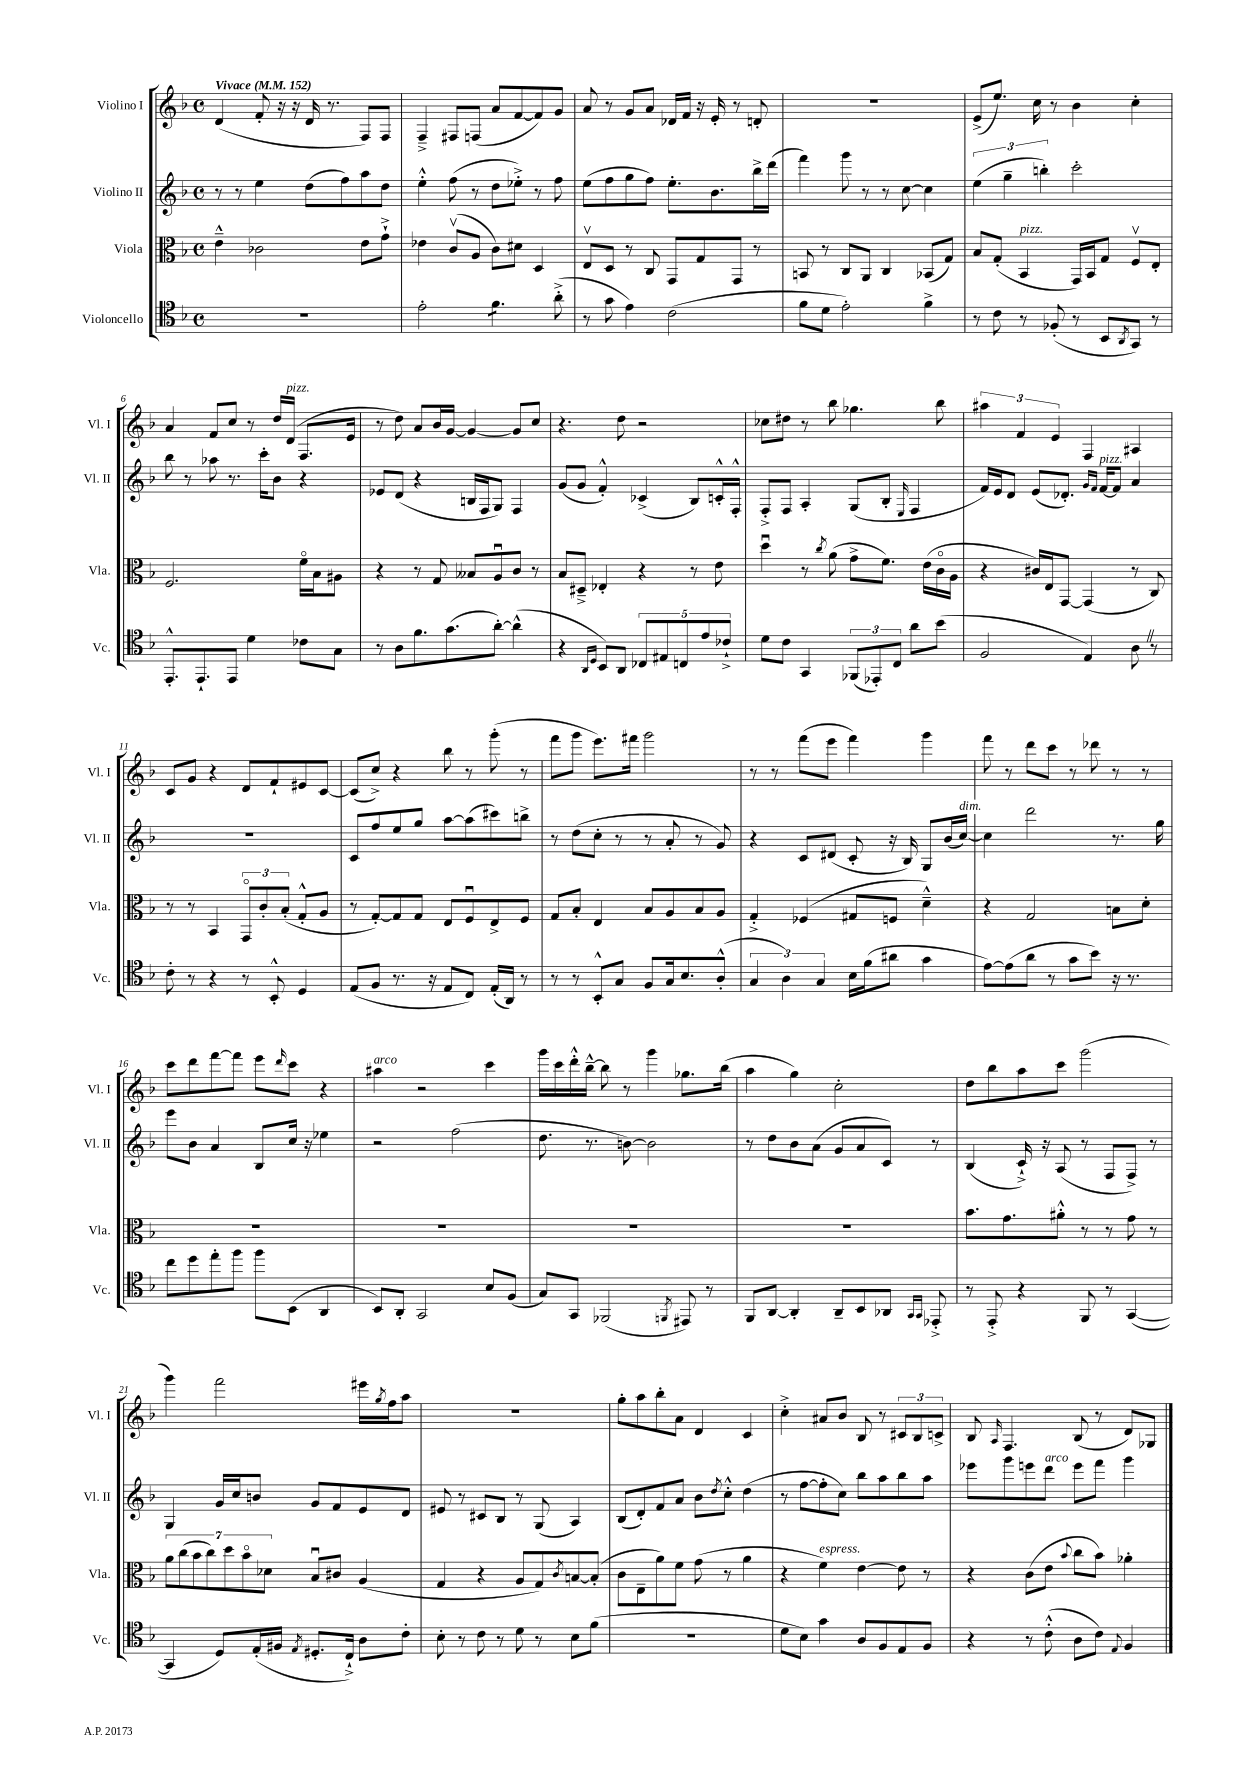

**kern	**kern	**kern	**kern
*part4	*part3	*part2	*part1
*staff4	*staff3	*staff2	*staff1
*I"Violoncello	*I"Viola	*I"Violino II	*I"Violino I
*I'Vc.	*I'Vla.	*I'Vl. II	*I'Vl. I
*clefC4	*clefC3	*clefG2	*clefG2
*k[b-]	*k[b-]	*k[b-]	*k[b-]
*M4/4	*M4/4	*M4/4	*M4/4
*met(c)	*met(c)	*met(c)	*met(c)
*MM152	*MM152	*MM152	*MM152
=1	=1	=1	=1
!	!	!	!LO:TX:a:B:t=Vivace
1r	4e~^^\	8r	(4d/
.	.	8r	.
.	2c-X\	4ee\	8f'/
.	.	.	16r
.	.	.	16r
.	.	(8dd\L	16d/
.	.	.	8.r
.	.	8ff\)	.
.	8e\L	8aa\	8F/L)
.	8g`^\J	8dd\J	8F/J
=2	=2	=2	=2
2e'\	4e-X\	4ee'^^\	4F~^/
.	(8cv/L	(8ff\	8F#X/L
.	8A/J	8r	(8Fn/J
*tremolo	*	*	*
8f\L	8c\L)	8dd\L	8a/L
8f\	8d#X\J	8ee-X'^\J)	[8f/
8f\J	4D/	8r	8f/])
*Xtremolo	*	*	*
(8a'^\	.	8ff\	8g/J
=3	=3	=3	=3
8r	8Ev/L	(8ee\L	8a/
8g\	8D/J	8ff\	8r
4e\)	8r	8gg\	8g/L
.	8C/	8ff\J)	8a/J
(2c\	8GG/L	8.ee'\L	16d-X/LL
.	.	.	16f/JJ
.	8G/	.	16r
.	.	8.b-\	16e'/
.	8GG/J	.	8r
.	8r	16bb-^\L	8dn'/
.	.	(16ddd\JJ	.
=4	=4	=4	=4
8f\L	8BBn/	4fff\)	1r
8d\J	8r	.	.
2e'\)	8C/L	8ggg\	.
.	8AA/J	8r	.
.	4C/	8r	.
.	.	[8cc\	.
4f^\	(8BB-X/L	4cc\]	.
.	8G/J)	.	.
=5	=5	=5	=5
8r	8B-/L	(6ee\	(8e^/L
8c\	(8G'/J	.	8.ee/J)
.	.	6gg~\	.
!	!LO:TX:a:i:t=pizz.	!	!
8r	4BB-/	.	.
.	.	.	16cc\
.	.	6bbn'\)	.
(8F-X'/	.	.	8r
8r	16GG/LL)	2ccc'\	4b-\
.	16BB-/J	.	.
8BB-/L	8G/J	.	.
8qAA/	.	.	.
8GG/J)	8Fv/L	.	4cc'\
8r	8E'/J	.	.
!!LO:LB:g=z
=6	=6	=6	=6
8.EE'^^/L	2.F/	8bb-\	4a/
.	.	8r	.
8.EE`/	.	.	.
.	.	8aa-X\	8f/L
8EE/J	.	8.r	8cc/J
4d\	.	.	8r
.	.	16ccc'\KL	.
.	.	8b-\J	16dd/LL
!	!	!	!LO:TX:a:i:t=pizz.
.	.	.	(16d/JJ
8c-X\L	16f\LL	4r	8.F/L
.	16B-\J	.	.
8G\J	8A#X\J	.	.
.	.	.	16e/Jk
=7	=7	=7	=7
8r	4r	8e-X/L	8r
8A\L	.	(8d/J	8dd\)
8.f\	8r	4r	8a/L
.	8G/	.	16b-/L
(8.g\	.	.	[16g/JJ
.	8B--X/L	16Bn/LL	4g/_
.	.	16F/J	.
[8a'\J)	8Au/	8G/J)	.
(4a^^\]	8c/J	4F/	8g/L]
.	8r	.	8cc/J
=8	=8	=8	=8
4r	8B-/L	(8g/L	4.r
.	8D#X~^/J	8g/J	.
16qqAA/LL	.	.	.
16qqD/JJ	.	.	.
8BB-/L)	4E-X'/	4f'^^/)	.
8AA/J	.	.	8dd\
10C-X/L	4r	(4c-X^/	2r
10E#X/	.	.	.
10Cn/	.	.	.
.	8r	8B-/L)	.
10e/	.	.	.
.	8e\	16cn'^^/L	.
10c-X`^/J	.	.	.
.	.	16F'^^/JJ	.
=9	=9	=9	=9
8d\L	4ddu\	8F'^/L	8cc-X\L
8c\J	.	8F/J	8dd#X\J
4GG/	8r	4A'/	8r
.	8qcc/	.	.
.	(8a\	.	8bb-\
(12FF-X/L	8g^\L	(8G/L	4.gg-X\
12EE-X'/)	.	.	.
.	8.f\J)	8B-'/J	.
12C/J	.	.	.
.	.	16qqE/	.
8a\L	.	4F/	.
.	(16e\LL	.	.
(8b-\J	16c\	.	8bb-\
.	16A\JJ	.	.
=10	=10	=10	=10
2F/	4r	16f/LL)	6aa#X\
.	.	16e/J	.
.	.	8d/J	.
.	.	.	6f/
.	16c#X/LL)	(8e/L	.
.	16E/J	.	.
.	.	.	6e/
.	[8GG/J	8.d-X'/J)	.
4E/)	(4GG/]	.	4F/
.	.	16qqg/LL	.
.	.	16qqf/JJ	.
!	!	!LO:TX:a:i:t=pizz.	!
.	.	[16f/KL	.
.	.	8f/J]	.
8AZ\	8r	4a/	4A#X/
8r	8C/)	.	.
!!LO:LB:g=z
=11	=11	=11	=11
8c'\	8r	1r	8c/L
8r	8r	.	8g/J
4r	4BB-/	.	4r
8r	12GG/L	.	8d/L
.	12c'/	.	.
8BB-'^^/	.	.	8f`/
.	(12B-'/J	.	.
4D/	8G'^^/L	.	8e#X/
.	8A/J	.	[8c/J
=12	=12	=12	=12
(8E/L	8r	8c/L	(8c/L]
8F/J	[8G'/L)	8ff/	8cc^/J)
8.r	8G/]	8ee/	4r
.	8G/J	8gg/J	.
16r	.	.	.
8E/L	8E/L	[8aa\L	8bb-\
8C/J)	8Fu/	(8aa\]	8r
(16E'/LL	8E^/	8ccc#X\)	(8ggg'\
16AA/JJ)	.	.	.
8r	8F/J	8bbn^\J	8r
=13	=13	=13	=13
8r	8G/L	8r	8fff\L
8r	8B-'/J	(8dd\L	8ggg\J
8BB-'^^/L	4E/	8cc'\J	8.eee\L)
8G/J	.	8r	.
.	.	.	16fff#X\Jk
8F/L	8B-/L	8r	2ggg\
16G/k	8A/	8a'/	.
8.B-/	.	.	.
.	8B-/	8r	.
(8A'^^/J	8A/J	8g/)	.
=14	=14	=14	=14
6G/	4G'^/	4r	8r
.	.	.	8r
6A\)	.	.	.
.	(4F-X/	8c/L	(8fff\L
6G/	.	.	.
.	.	(8d#X/J	8eee\J
16B-\LL	8G#X/L	8c'/	4fff\)
(16f\J	.	.	.
8a#X\J	8Fn/J	16r	.
.	.	16B-/)	.
4g\	4d~^^\)	8G/L	4ggg\
.	.	(16b-/L	.
!	!	!LO:TX:a:i:t=dim.	!
.	.	[16cc/JJ)	.
=15	=15	=15	=15
[8e\L)	4r	4cc\]	8fff\
(8e\]	.	.	8r
8a\J	2G/	2ddd\	8ddd\L
8r	.	.	8ccc\J
8g\L	.	.	8r
8b-\J)	.	.	8ddd-X\
16r	8Bn\L	8.r	8r
8.r	.	.	.
.	8d'\J	.	8r
.	.	16gg\	.
!!LO:LB:g=z
=16	=16	=16	=16
8cc\L	1r	8eee\L	8ccc\L
8dd\	.	8b-\J	8ddd\
8ee'\	.	4a/	[8fff\
8ff\J	.	.	8fff\J]
8ff\L	.	8B-/L	8eee\L
.	.	.	16qqddd/
(8BB-\J	.	16cc/Jk	8ccc\J
.	.	16r	.
4AA/	.	4ee-X\	4r
=17	=17	=17	=17
!	!	!	!LO:TX:a:i:t=arco
8BB-/L)	1r	2r	4aa#X\
8AA'/J	.	.	.
2GG/	.	.	2r
.	.	(2ff\	.
8B-/L	.	.	4ccc\
(8F/J	.	.	.
=18	=18	=18	=18
8G/L)	1r	8.dd\	16ggg\LL
.	.	.	16ccc\
8GG/J	.	.	16ddd'^^\
.	.	8.r	[16bb-~^^\JJ
(2FF-X/	.	.	8bb-\]
.	.	[8bn\)	8r
.	.	2b\]	4ggg\
8qFFn/	.	.	.
8EE#X/)	.	.	8.gg-X\L
8r	.	.	.
.	.	.	(16bb-\Jk
=19	=19	=19	=19
8FF/L	1r	8r	4aa\
[8AA/J	.	8dd\L	.
4AA'/]	.	8b-\	4gg\)
.	.	(8a\J	.
8AA~/L	.	8g/L	2cc'\
8BB-/	.	8a/	.
8AA-X/J	.	8c/J)	.
16qqGG/LL	.	.	.
16qqGG/JJ	.	.	.
8EE-X'^/	.	8r	.
=20	=20	=20	=20
8r	8.b-\L	(4B-/	8dd\L
8EE'^/	.	.	8bb-\
.	8.g\	.	.
4r	.	16c`^/)	8aa\
.	.	16r	.
.	8a#X'^^\J	(8A/	8ccc\J
8FF/	8r	8r	(2ggg\
8r	8r	8F/L	.
([4GG/	8g\	8F^/J)	.
.	8r	8r	.
!!LO:LB:g=z
=21	=21	=21	=21
4GG/]	14a\L	4G/	4ggg\)
.	(14cc\	.	.
.	14b-\	.	.
.	14cc\)	.	.
8D/L)	.	16g/LL	2fff\
.	14dd\	.	.
.	.	16cc/J	.
.	14b-\	.	.
(16E'/L	.	8bn/J	.
.	14d-X\J	.	.
16F#X/JJ	.	.	.
8qE/	.	.	.
8.D#X'/L	8B-u/L	8g/L	.
.	8c#X/J	8f/	.
16C`^/Jk)	.	.	.
8A\L	(4A/	8e/	16eee#X\LL
.	.	.	8qgg/
.	.	.	16ff\J
8c'\J	.	8d/J	8aa\J
=22	=22	=22	=22
8B-'\	4G/	8e#X/	1r
8r	.	8r	.
8c\	4r	8c#X/L	.
8r	.	8B-/J	.
8d\	8A/L	8r	.
8r	8G/)	(8G/	.
.	8qc/	.	.
8B-\L	[8Bn/	4A/)	.
(8f\J	(8B'/J]	.	.
=23	=23	=23	=23
1r	8c\L	(8B-/L	8gg'\L
.	8E~\	8d'/)	8aa\
.	8a\)	8f/	8bb-'\
.	8f\J	8a/J	8a\J
.	(8g\	8b-\L	4d/
.	.	8qdd/	.
.	8r	8cc'^^\J	.
.	4a\	(4dd\	4c/
=24	=24	=24	=24
8d\L	4r	8r	4cc'^\
8B-\J)	.	[8ff\L	.
!	!LO:TX:a:i:t=espress.	!	!
4g\	4f\)	8ff'\]	8a#X/L
.	.	8cc\J)	8b-/J
8A/L	[4e\	8bb-\L	8B-/
8F/	.	8aa\	8r
8E/	8e\]	8bb-\	12c#X/L
.	.	.	12B-/
8F/J	8r	8aa\J	.
.	.	.	12cn^/J
=25	=25	=25	=25
4r	4r	8eee-X\L	8B-/
.	.	.	16qqA/
.	.	8ggg\	4.F/
8r	(8c\L	8eeen\	.
!	!	!LO:TX:a:i:t=arco	!
(8c'^^\	8e\J	8ddd\J	.
.	8qqb-/	.	.
8A\L	8cc\L	8eee\L	(8B-/
8c\J)	8b-\J)	8fff\J	8r
8qqE/	.	.	.
4F/	4a-X'\	4ggg\	8d/L)
.	.	.	8G-X/J
==	==	==	==
*-	*-	*-	*-
